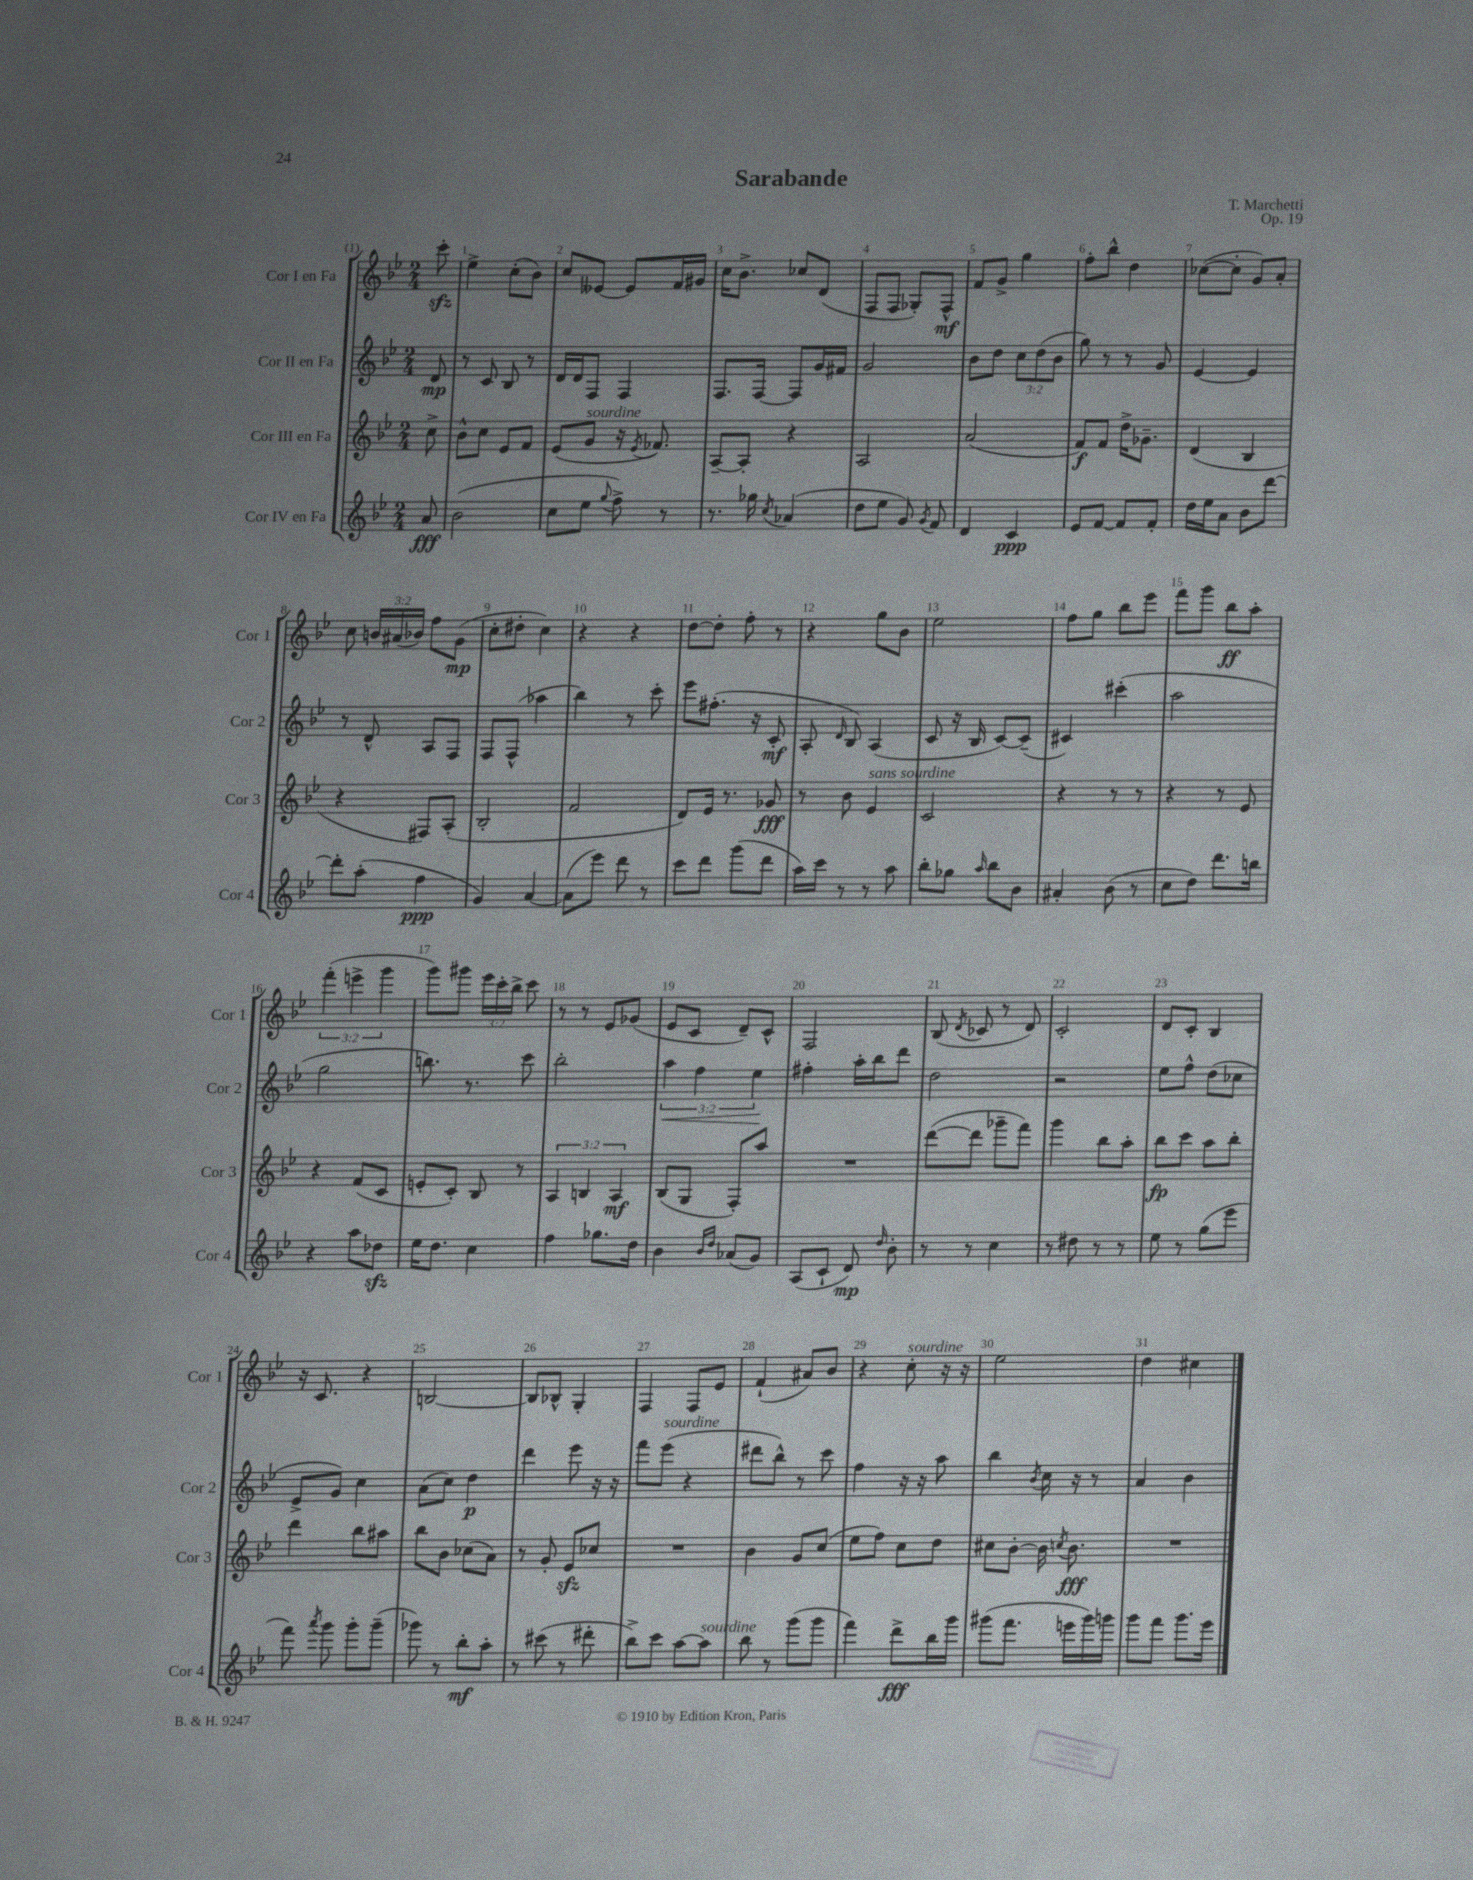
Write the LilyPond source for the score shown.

\header { title = "Sarabande" composer = "T. Marchetti" opus = "Op. 19" }
<<
\new StaffGroup <<
\new Staff = "s0" \with { instrumentName = "Cor I en Fa" shortInstrumentName = "Cor 1" } {
    \clef treble \key bes \major \numericTimeSignature \time 2/4 \override Staff.TupletNumber.text = #tuplet-number::calc-fraction-text \partial 8
    \autoBeamOff c'''8-.\sfz |
    ees''4-> c''8[-.( bes'8]) |
    c''8[ eeses'8]~ eeses'8[ f'16 gis'16] |
    c''16[ bes'8.]-> ces''8[ d'8]( |
    f8[ f8] ges8[-.) f8]-^\mf |
    f'8[ g'8]-> g''4 |
    f''8[-. bes''8]-^ d''4 |
    ces''8[~( ces''8]-. g'8[) a'8]-. |
    c''8 \tuplet 3/2 { b'16[ ais'16( bes'16]) } f''8[ g'8]\mp( |
    c''8[-. dis''8]-. c''4) |
    r4 r4 |
    d''8[~ d''8]-. f''8-. r8 |
    r4 g''8[ bes'8] |
    ees''2 |
    f''8[ g''8] bes''8[ ees'''8] |
    f'''8[ g'''8] bes''8[\ff a''8]-. |
    \tuplet 3/2 { f'''4-.( e'''4-> g'''4 } |
    g'''8[) gis'''8] \tuplet 3/2 { ees'''16[ c'''16-. bes''16]-> } c'''8 |
    r8 r8 ees'8[ ges'8]( |
    ees'8[ c'8] d'8[--) c'8]-^ |
    f2 |
    bes8( \acciaccatura { d'8 } ces'8 r8 d'8) |
    c'2-. |
    d'8[ c'8]-. bes4 |
    r16 c'8. r4 |
    b2~ |
    b8[ bes8]-^ g4-. |
    f4 f8[ ees'8] |
    f'4-!( ais'8[) bes'8] |
    r4 c''8-.^\markup { \italic "sourdine" } r16 r16 |
    ees''2 |
    d''4 cis''4 \bar "|." |
}
\new Staff = "s1" \with { instrumentName = "Cor II en Fa" shortInstrumentName = "Cor 2" } {
    \clef treble \key bes \major \numericTimeSignature \time 2/4 \override Staff.TupletNumber.text = #tuplet-number::calc-fraction-text \partial 8
    \autoBeamOff d'8\mp |
    r8 c'8 bes8 r8 |
    d'16[ d'16 f8] f4 |
    f8.[ f16]~ f8[ g'16 fis'16] |
    g'2 |
    bes'8[ d''8] \tuplet 3/2 { c''8[ d''8( bes'8] } |
    g''8) r8 r8 g'8 |
    ees'4~ ees'4 |
    r8 d'8-^ a8[ f8] |
    f8[ f8]-^( aes''4 |
    bes''4) r8 c'''8-. |
    ees'''8[ fis''8.]-.( r16 c'8-.\mf |
    a8-. \grace { d'16 } bes8) a4( |
    c'8 r16 bes16 c'8[~) c'8]--( |
    cis'4) cis'''4-.( |
    a''2 |
    g''2 |
    b''8.) r8. c'''8 |
    bes''2-. |
    \tuplet 3/2 { a''4\< f''4 ees''4\! } |
    fis''4-. a''16[-. bes''16 d'''8] |
    d''2 |
    r2 |
    ees''8[ f''8]-^ d''8[( ces''8] |
    ees'8[-> g'8]) c''4 |
    a'8[( c''8]) d''4\p |
    d'''4 ees'''8 r16 r16 |
    f'''8[ ees'''8]^\markup { \italic "sourdine" }( r4 |
    dis'''8[ bes''8]-^) r8 c'''8 |
    f''4 r16 r16 a''8 |
    bes''4 \acciaccatura { bes'8 } c''16 r16 r8 |
    a'4 bes'4 \bar "|." |
}
\new Staff = "s2" \with { instrumentName = "Cor III en Fa" shortInstrumentName = "Cor 3" } {
    \clef treble \key bes \major \numericTimeSignature \time 2/4 \override Staff.TupletNumber.text = #tuplet-number::calc-fraction-text \partial 8
    \autoBeamOff c''8-> |
    bes'8[-^ c''8] ees'8[ f'8] |
    ees'8[( g'8]^\markup { \italic "sourdine" } r16 \acciaccatura { ees'8 } fes'8.) |
    a8[~-- a8]-. r4 |
    a2 |
    a'2( |
    f'8[\f) f'8] d''16[-> ges'8.]-- |
    d'4( bes4 |
    r4 fis8[) a8]-.( |
    bes2-. |
    f'2 |
    d'8[) ees'16] r8. ges'8\fff |
    r8 bes'8 ees'4^\markup { \italic "sans sourdine" } |
    c'2 |
    r4 r8 r8 |
    r4 r8 ees'8 |
    r4 f'8[( c'8] |
    e'8[-. c'8]-.) bes8 r8 |
    \tuplet 3/2 { a4 b4 a4\mf } |
    bes8[( g8] f8[-.) a''8] |
    R2 |
    d'''8[~( d'''8] ges'''8[-- f'''8]) |
    g'''4 bes''8[ a''8]-. |
    bes''8[\fp c'''8] a''8[ bes''8]-. |
    d'''4 bes''8[ ais''8] |
    bes''8[ bes'8] ces''8[( a'8]) |
    r8 g'8-. ees'8[\sfz ces''8] |
    R2 |
    bes'4 g'8[ c''8]( |
    ees''8[ f''8]) c''8[ d''8] |
    cis''8[ bes'8]~-. bes'16 \acciaccatura { c''8 } bes'8.\fff |
    R2 \bar "|." |
}
\new Staff = "s3" \with { instrumentName = "Cor IV en Fa" shortInstrumentName = "Cor 4" } {
    \clef treble \key bes \major \numericTimeSignature \time 2/4 \partial 8
    \autoBeamOff a'8\fff |
    bes'2( |
    c''8[ ees''8] \appoggiatura { g''8 } f''8->) r8 |
    r8. ges''16 \acciaccatura { c''8 } aes'4( |
    d''8[ ees''8] g'8) \acciaccatura { g'8 } f'8 |
    d'4 c'4\ppp |
    ees'8[ f'8]~ f'8[ f'8]-. |
    d''16[ ees''16 a'8] bes'8[ d'''8]~ |
    d'''8[-. a''8]-.( f''4\ppp |
    g'4) a'4~ |
    a'8[( ees'''8]) d'''8 r8 |
    c'''8[ d'''8] g'''8[( d'''8] |
    a''16[) c'''16] r8 r8 a''8 |
    bes''8[-. ges''8] \grace { a''16 } bes''8[ bes'8] |
    ais'4-. bes'8( r8 |
    c''8[ d''8]) d'''8.[ b''16] |
    r4 a''8[ des''8]\sfz |
    ees''16[ d''8.] c''4 |
    f''4 ges''8.[ d''16] |
    bes'4 \grace { bes'16[ d''16] } aes'8[( g'8]) |
    a8[( c'8]-! d'8\mp) \grace { d''16 } bes'8-. |
    r8 r8 c''4 |
    r8 dis''8 r8 r8 |
    ees''8 r8 g''8[( ees'''8] |
    f'''8) \acciaccatura { a'''8 } g'''8 g'''8[-. g'''8]--( |
    ges'''8) r8 bes''8[-.\mf a''8]-. |
    r8 cis'''8( r8 dis'''8-. |
    bes''8[->) c'''8] a''8[~ a''8]^\markup { \italic "sourdine" } |
    bes''8 r8 g'''8[( g'''8] |
    f'''4) d'''8[->\fff bes''16 g'''16] |
    gis'''8[( f'''8.] e'''16[ gis'''16) g'''16] |
    g'''8[ f'''8] g'''8.[ ees'''16] \bar "|." |
}
>>
>>
\layout { \context { \Score \override BarNumber.break-visibility = ##(#f #t #t) barNumberVisibility = #all-bar-numbers-visible } }
